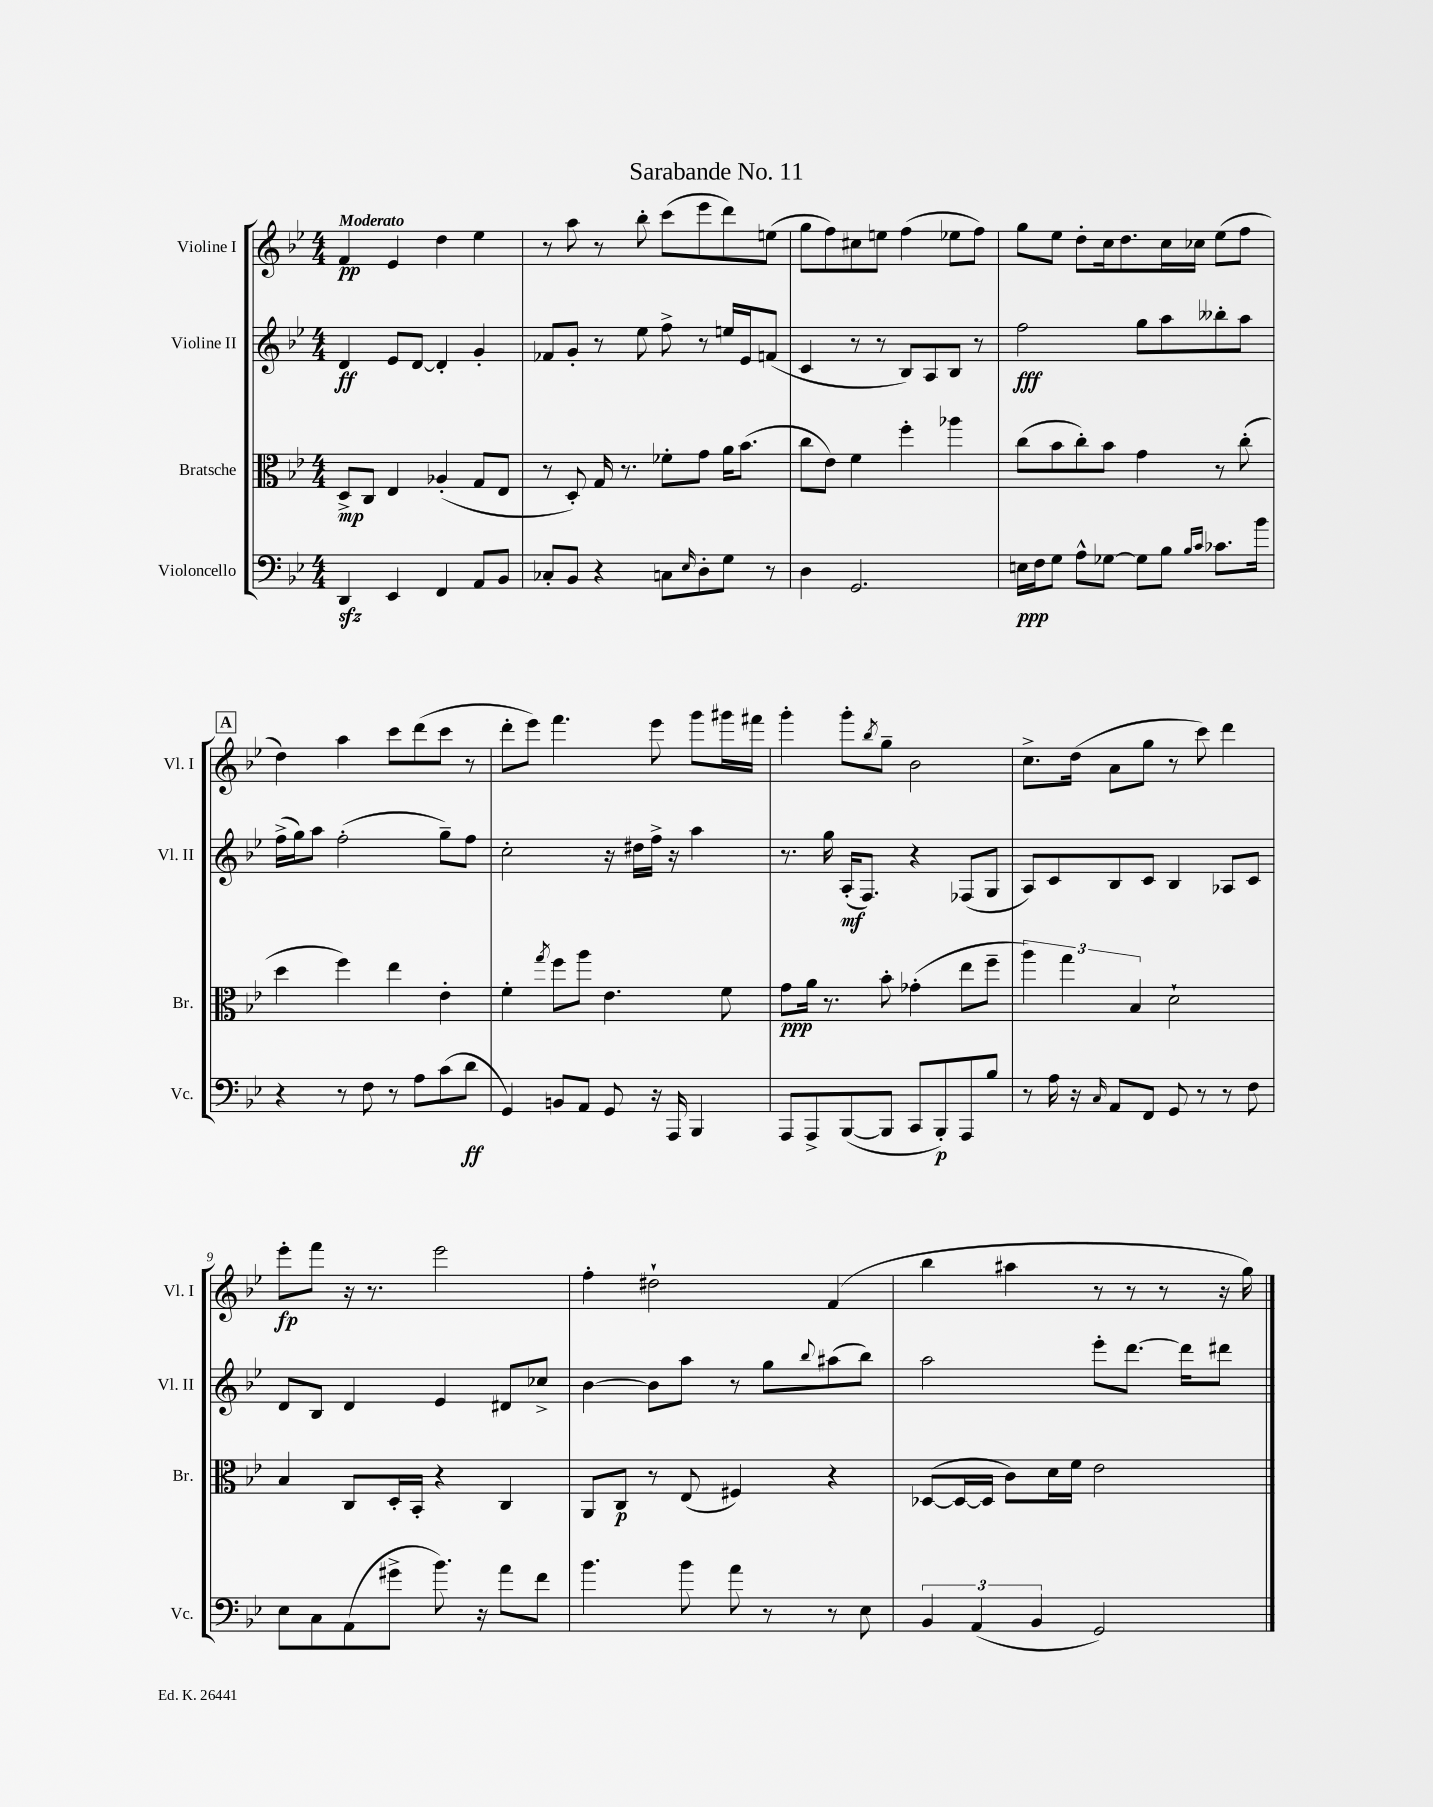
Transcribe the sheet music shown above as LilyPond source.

\header { title = "Sarabande No. 11" }
<<
\new StaffGroup <<
\new Staff = "s0" \with { instrumentName = "Violine I" shortInstrumentName = "Vl. I" } {
    \clef treble \key bes \major \numericTimeSignature \time 4/4 \tempo "Moderato"
    f'4\pp ees'4 d''4 ees''4 |
    r8 a''8 r8 bes''8-. c'''8( ees'''8 d'''8) e''8( |
    g''8 f''8) cis''8 e''8 f''4( ees''8 f''8) |
    g''8 ees''8 d''8-. c''16 d''8. c''16 ces''16 ees''8( f''8 |
    \mark \markup { \box "A" } d''4) a''4 c'''8 d'''8( c'''8 r8 |
    d'''8-. ees'''8) f'''4. ees'''8 g'''8 gis'''16 fis'''16 |
    g'''4-. g'''8-. \acciaccatura { bes''8 } g''8-- bes'2 |
    c''8.-> d''16( a'8 g''8 r8 c'''8) d'''4 |
    ees'''8-.\fp f'''8 r16 r8. ees'''2 |
    f''4-. dis''2-! f'4( |
    bes''4 ais''4 r8 r8 r8 r16 g''16) \bar "|." |
}
\new Staff = "s1" \with { instrumentName = "Violine II" shortInstrumentName = "Vl. II" } {
    \clef treble \key bes \major \numericTimeSignature \time 4/4
    d'4\ff ees'8 d'8~ d'4-. g'4-. |
    fes'8 g'8-. r8 ees''8 f''8-> r8 e''16 ees'16 f'8( |
    c'4 r8 r8 bes8) a8 bes8 r8 |
    f''2\fff g''8 a''8 beses''8-. a''8 |
    \mark \markup { \box "A" } f''16->( g''16) a''8 f''2-.( g''8--) f''8 |
    c''2-. r16 dis''16 f''16-> r16 a''4 |
    r8. g''16 a16-.\mf( f8.) r4 fes8( g8 |
    a8) c'8 bes8 c'8 bes4 aes8 c'8 |
    d'8 bes8 d'4 ees'4 dis'8 ces''8-> |
    bes'4~ bes'8 a''8 r8 g''8 \appoggiatura { bes''8 } ais''8( bes''8) |
    a''2 ees'''8-. d'''8.~ d'''16 dis'''8 \bar "|." |
}
\new Staff = "s2" \with { instrumentName = "Bratsche" shortInstrumentName = "Br." } {
    \clef alto \key bes \major \numericTimeSignature \time 4/4
    d8->\mp c8 ees4 aes4-.( g8 ees8 |
    r8 d8-.) g16 r8. fes'8-. g'8 a'16 bes'8.( |
    c''8 ees'8) f'4 f''4-. aes''4 |
    c''8( bes'8 c''8-.) bes'8 g'4 r8 c''8-.( |
    \mark \markup { \box "A" } d''4 f''4) ees''4 ees'4-. |
    f'4-. \acciaccatura { g''8 } f''8 a''8 ees'4. f'8 |
    g'8\ppp a'16 r8. bes'8-. ges'4-.( ees''8 f''8-- |
    \tuplet 3/2 { a''4) g''4 bes4 } d'2-! |
    bes4 c8 d16-. bes,16-. r4 c4 |
    a,8 c8\p r8 ees8( fis4) r4 |
    des8~( des16~ des16 c'8) d'16 f'16 ees'2 \bar "|." |
}
\new Staff = "s3" \with { instrumentName = "Violoncello" shortInstrumentName = "Vc." } {
    \clef bass \key bes \major \numericTimeSignature \time 4/4
    d,4\sfz ees,4 f,4 a,8 bes,8 |
    ces8-. bes,8 r4 c8 \grace { ees16 } d8-. g8 r8 |
    d4 g,2. |
    e16\ppp f16 g8 a8-^ ges8~ ges8 bes8 \grace { bes16 c'16 } ces'8. bes'16 |
    \mark \markup { \box "A" } r4 r8 f8 r8 a8 c'8( d'8\ff |
    g,4) b,8 a,8 g,8 r16 a,,16 bes,,4 |
    a,,8 a,,8-> bes,,8~( bes,,8 c,8 bes,,8-.\p) a,,8 bes8 |
    r8 a16 r16 \grace { c16 } a,8 f,8 g,8 r8 r8 f8 |
    ees8 c8 a,8( gis'8-> bes'8.) r16 a'8 f'8 |
    bes'4. bes'8 a'8 r8 r8 ees8 |
    \tuplet 3/2 { bes,4 a,4( bes,4 } g,2) \bar "|." |
}
>>
>>
